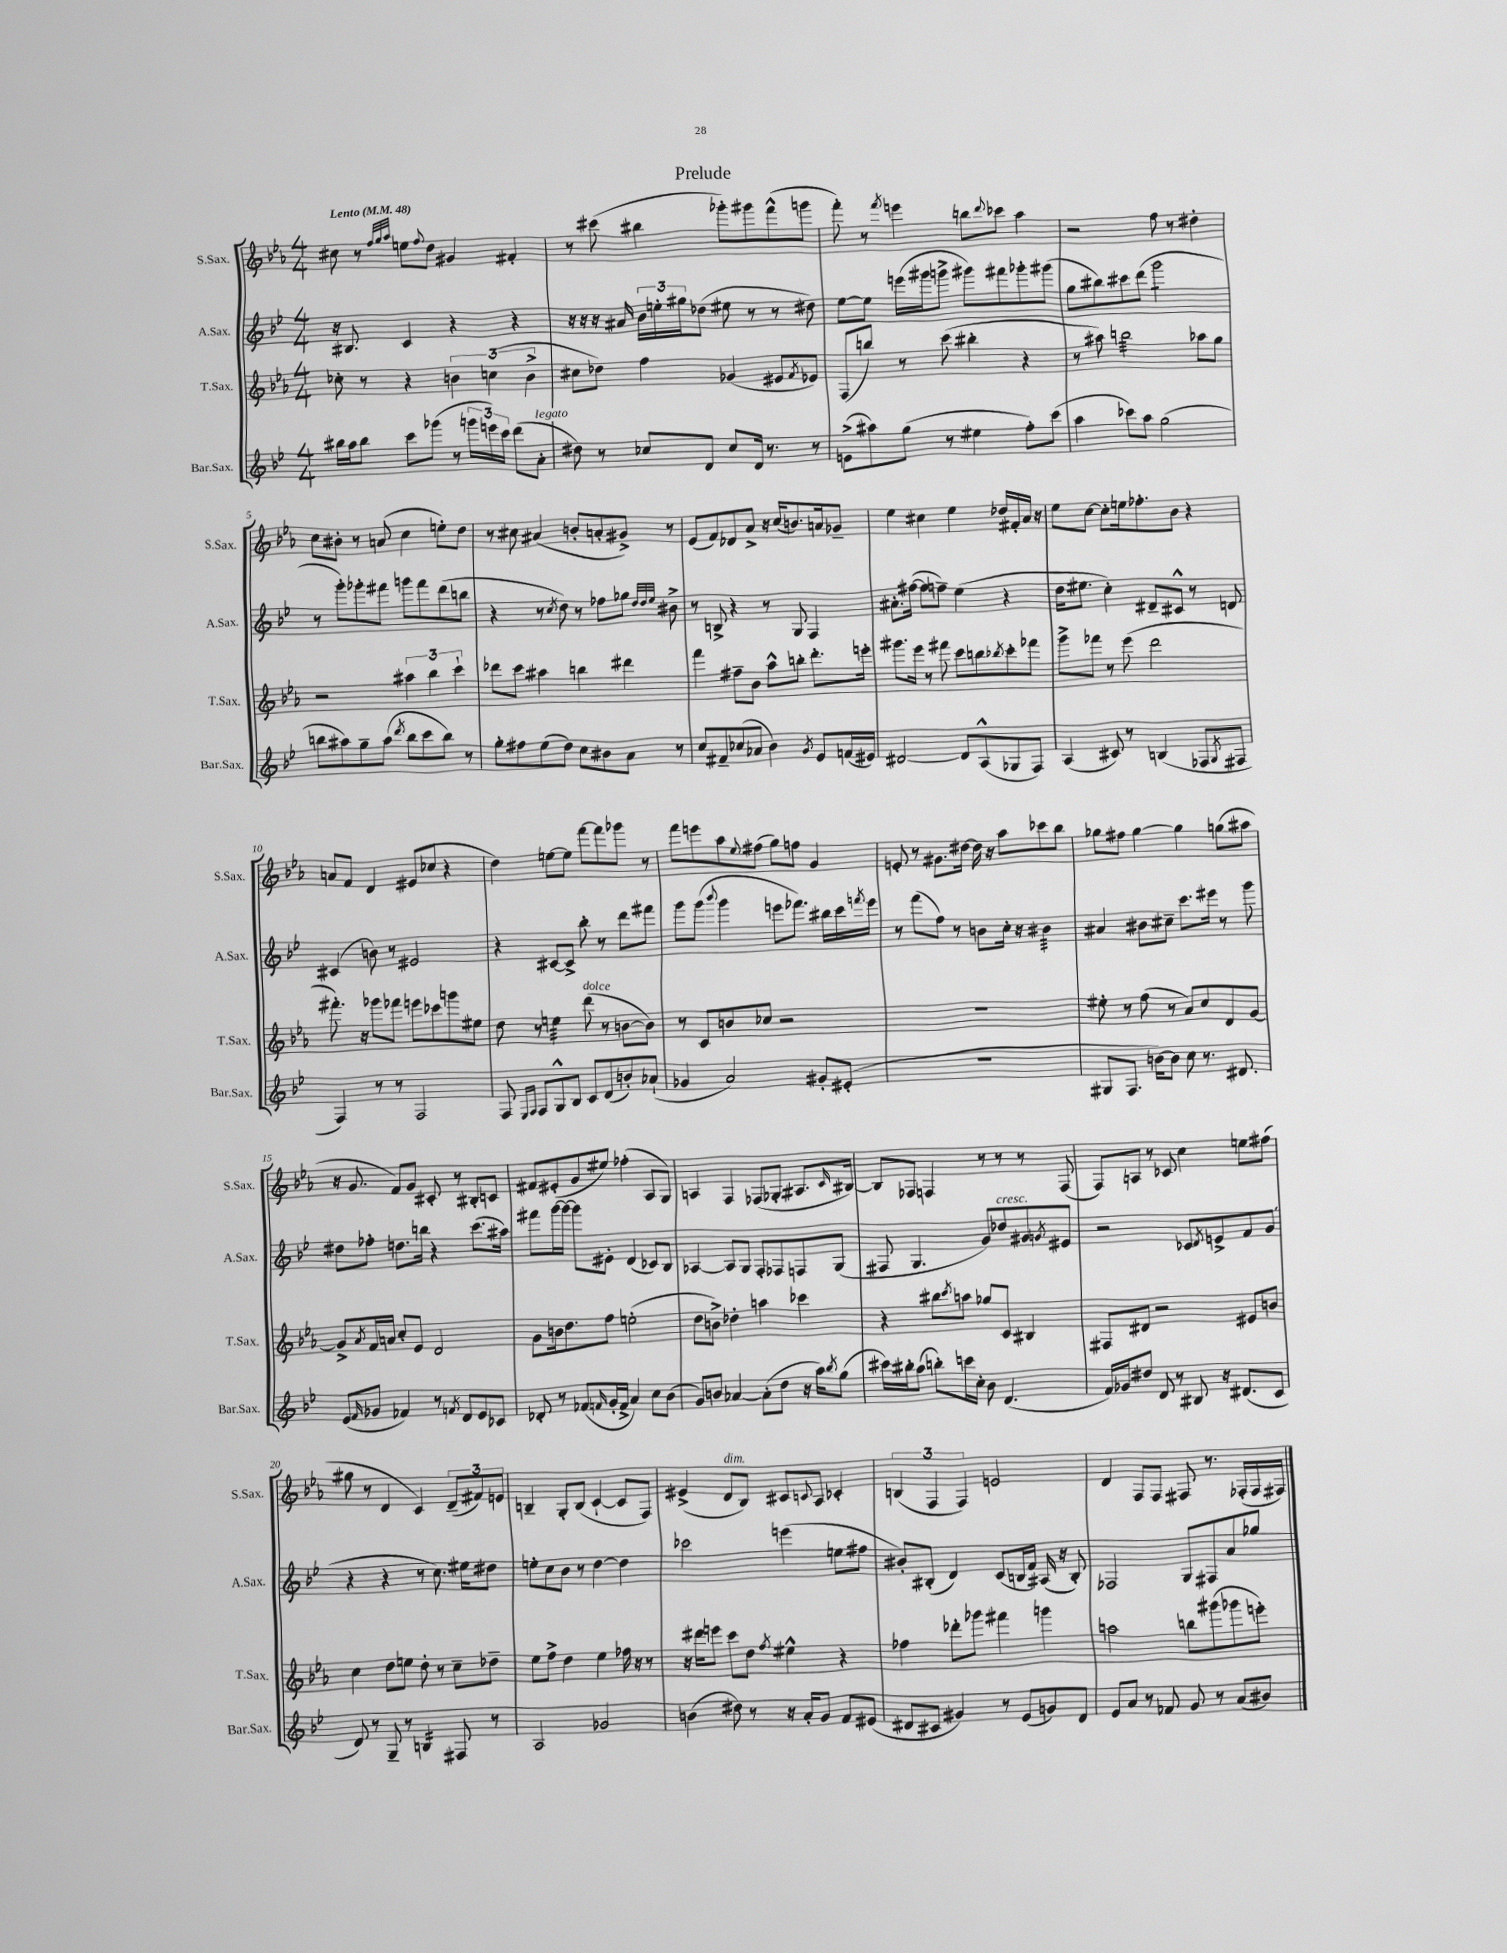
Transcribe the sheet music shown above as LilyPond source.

\header { title = "Prelude" }
<<
\new StaffGroup <<
\new Staff = "s0" \with { instrumentName = "S.Sax." shortInstrumentName = "S.Sax." } {
    \clef treble \key ees \major \numericTimeSignature \time 4/4 \tempo "Lento" 4 = 48
    cis''8 r8 \grace { f''32 g''32 aes''32 } e''8 \appoggiatura { f''8 } d''8 gis'4 fis'4-. |
    r8 cis'''8( bis''4 ges'''8-.) gis'''8 f'''8-^( g'''8 |
    f'''8-.) r8 \acciaccatura { f'''8 } e'''4 b''8 \appoggiatura { d'''8 } ces'''8 aes''4 |
    r2 f''8 r8 dis''4-. |
    c''8 bis'8-. r8 a'8( c''4 e''8-.) d''8 |
    r8 cis''8 ais'4( b'8-. a'8-. gis'8->) r8 |
    ees'8( f'8) des'8 aes'8-> r16 c''16( b'8.) a'16 ges'8-- |
    ees''4 cis''4 ees''4 des''16 fis'16-. aes'16 r16 |
    ees''8 c''8~ c''8-. e''16 fes''8.-. bes'8 r4 |
    a'8 f'8 d'4 eis'8( ces''8 r4 |
    d''4) e''8~ e''8 f'''8~ f'''8 ges'''8 r8 |
    f'''8 e'''8 aes''8 \appoggiatura { ees''8 } fis''8( g''8) f''8 g'4 |
    e'8-. r8 gis'8. dis''16~ dis''16 r16 aes''8 ces'''8 bes''8 |
    ges''8 fis''8 ges''4~ ges''4 g''8( ais''8 |
    r16 g'8. f'8) g'8 cis'8-. r8 bis8-. c'8 |
    fis'8 eis'8-.( g'8 eis''8) fes''4-.( aes8 g8) |
    a4 f4 fes8( ges8-. ais8. \grace { c'16 } bis16~) |
    bis8 fes8 f4 r8 r8 r8 f8( |
    f8) a8 r8 ces'8 c''4 e''8 fis''8( |
    gis''8 r8 d'4 c'4) \tuplet 3/2 { d'8--( fis'8) e'8 } |
    b4-- g8-. b8( c'4~-! c'8 f8) |
    eis'4->( d'8^\markup { \italic "dim." } bes8) cis'8 \appoggiatura { c'8 } aes8 ces'4-. |
    \tuplet 3/2 { b4( f4 f4) } e'2 |
    d'4 f8 f8 fis8 r8. fes16-.( fes16 fis16) \bar "|." |
}
\new Staff = "s1" \with { instrumentName = "A.Sax." shortInstrumentName = "A.Sax." } {
    \clef treble \key bes \major \numericTimeSignature \time 4/4
    r16 bis8. c'4 r4 r4 |
    r16 r16 r16 ais'16 \tuplet 3/2 { bes'16 e''16-. gis''16 } des''8( eis''8 r8 r8 dis''8) |
    ees''8~ ees''8 e'''16( gis'''16 g'''8-> gis'''8) fis'''8 ges'''8-. gis'''8( |
    g''8 bis''8) cis'''8 d'''8( g'''2:8 |
    r8 g'''8-.) ges'''8-. fis'''8 g'''8 fis'''8 d'''8( b''8 |
    r4 r8 \acciaccatura { c''8 } d''8) r8 fes''8 ges''8 \grace { d''32 d''32 ees''32 } bis'8-> |
    r8 b8-> r4 r8 g8 f4 |
    ais'8.-. fis''16~( fis''8 f''8--) ees''4( r4 |
    d''16 eis''8. c''4-.) dis'8-- cis'8-^ r8 d'8 |
    cis'4( b'8) r8 eis'2 |
    r4 cis'8~ cis'8-> bes''8-. r8 d'''8 fis'''8 |
    g'''8 g'''8( \appoggiatura { bes'''8 } g'''4 e'''8 fes'''8.) bis''16 c'''16 \acciaccatura { f'''8 } e'''16 |
    r8 f'''8( f''8) r8 b'8 c''16-. r16 bis'4:32 |
    ais'4 bis'8 cis''8-- c'''8. eis'''16 r8 g'''8 |
    dis''8 fes''8-. d''8. b''16 r4 c'''8.( ais''16) |
    fis'''8 g'''16~ g'''16~ g'''8 eis'8-. d'4( ces'8) bes8 |
    aes4~ aes8 g8 f8-. fes8 f8 g8( |
    fis8 g4. g'8) des''8^\markup { \italic "cresc." } gis'8 \acciaccatura { g'8 } eis'8 |
    r2 ces'8 \acciaccatura { d'8 } e'8-> f'8 g'8( |
    r4 r4 r8 c''8.) eis''16 dis''8 |
    e''8-. c''8 bes'8 r8 d''4~ d''4 |
    ces'''2 e'''4( e''8 fis''8 |
    bis'8-.) bis8-.( d'4) c'8( b16 f'16) ais16( r16 b8-.) |
    fes2 g8 fis8 a'8 ges''8 \bar "|." |
}
\new Staff = "s2" \with { instrumentName = "T.Sax." shortInstrumentName = "T.Sax." } {
    \clef treble \key ees \major \numericTimeSignature \time 4/4
    ces''8-. r8 r4 \tuplet 3/2 { b'4 c''4( b'4-> } |
    cis''8 des''8) f''4 ges'4( eis'8 \acciaccatura { f'8 } ees'8) |
    f8( b''8) r8 c'''8( bis''4-. r4 |
    r8 ais''8) b''2:32 aes''8 g''8 |
    r2 \tuplet 3/2 { ais''4 bes''4 c'''4-! } |
    des'''8 c'''8 ais''4 b''4 dis'''4 |
    f'''4 fis''8-- bes'8 aes''8-^ b''8-. d'''8.-. e'''16-. |
    gis'''8. ees'''16 r8 fis'''8 c'''8 b''8 \acciaccatura { bes''8 } c'''8-. fes'''8 |
    g'''8-> fes'''8 r8 ees'''8( d'''2 |
    fis'''8.-.) r16 ges'''8 fes'''8 e'''8 ces'''8 g'''8 eis''8 |
    d''8 r8 e''4:32 d'''8^\markup { \italic "dolce" }( r8 b'8~ b'8) |
    r8 c'8 b'8 ces''8 r2 |
    R1 |
    eis''8-. r8 f''8( r8 aes'8) c''8 d'8 g'8~ |
    g'8-> \acciaccatura { aes'8 } f'16 a'16 c''8-. ees'8 d'2 |
    g'8 b'16 d''8. f''8 e''2-.( |
    d''8 b'8->) des''4-. a''4 ces'''4 |
    r4 bis''8 \acciaccatura { c'''8 } a''8 ges''8 c'8 bis4 |
    fis8 dis'8 r2 eis'8 b'8 |
    c''4 d''8 e''8 d''8-. r8 c''8-- des''8-- |
    ees''8 f''8-> d''4 ees''4 fes''16 r16 r8 |
    r16 dis'''16 e'''8 c'''8 d''8 \acciaccatura { f''8 } eis''4-^ r4 |
    fes''4 des'''8-. ges'''8 fis'''4 g'''4 |
    a''2 b''8 gis'''8( ges'''8 e'''8-.) \bar "|." |
}
\new Staff = "s3" \with { instrumentName = "Bar.Sax." shortInstrumentName = "Bar.Sax." } {
    \clef treble \key bes \major \numericTimeSignature \time 4/4
    bis''16 a''16 bis''8 c'''8 ges'''8( r8 \tuplet 3/2 { g'''16 e'''16) c'''16 } d'''8( a'8-.^\markup { \italic "legato" } |
    dis''8) r8 ces''8 d'8 ces''8 d'16 r8. r8 |
    e'8->( ais''8) g''8( r8 eis''4 f''8-.) c'''8( |
    a''4 ces'''8) a''8 g''2( |
    b''8 ais''8) g''8-- ais''8( \acciaccatura { d'''8 } b''8 c'''8 b''8) r8 |
    g''8-. fis''8 ees''8( d''8) c''8 bis'8 a'8 r8 |
    c''8 fis'8-- ces''8( aes'8 bes'4) \acciaccatura { g'8 } ees'8 f'16( eis'16) |
    dis'2~ dis'8 a8-^( ges8 f8) |
    a4( cis'8) r8 b4( fes8 \acciaccatura { g8 } fis8 |
    f4) r8 r8 f2 |
    f8 \grace { ees16 f16 } f8 g8-^ bes8 c'8 d'8( b'8-.) aes'8-!( |
    ges'4 a'2) gis'8-. eis'8-.( |
    R1 |
    gis8 f8. b'16~) b'8 c''8 r8. dis'8. |
    ees'8( \grace { f'16 } ges'8 fes'4) r8 \acciaccatura { f'8 } d'8 ees'8 ces'8 |
    des'8-. r8 fes'8( \grace { f'16 } g'16-. f'16-> a'4) c''8 bes'8( |
    g'8) b'8 aes'4~ aes'8-.( d''8 r16 a''16) \acciaccatura { bes''8 } g''8( |
    cis'''16) bis''16-. a''8( b''8-.) c'''16 c''16-. bes'8 d'4.( |
    f'16) ges'16 dis''8 d'8 r8 bis8 r16 dis'8.( c'8 |
    d'8) r8 g8-- r8 b4:16 fis8 r8 |
    a2 ges'2 |
    b'4( dis''8) r8 r16 a'16-. g'8 f'8 eis'8( |
    dis'8 cis'8 gis'4) r8 ees'8( g'8) dis'8 |
    ees'8 a'8 r8 fes'8 g'8 r8 a'8( bis'8) \bar "|." |
}
>>
>>
